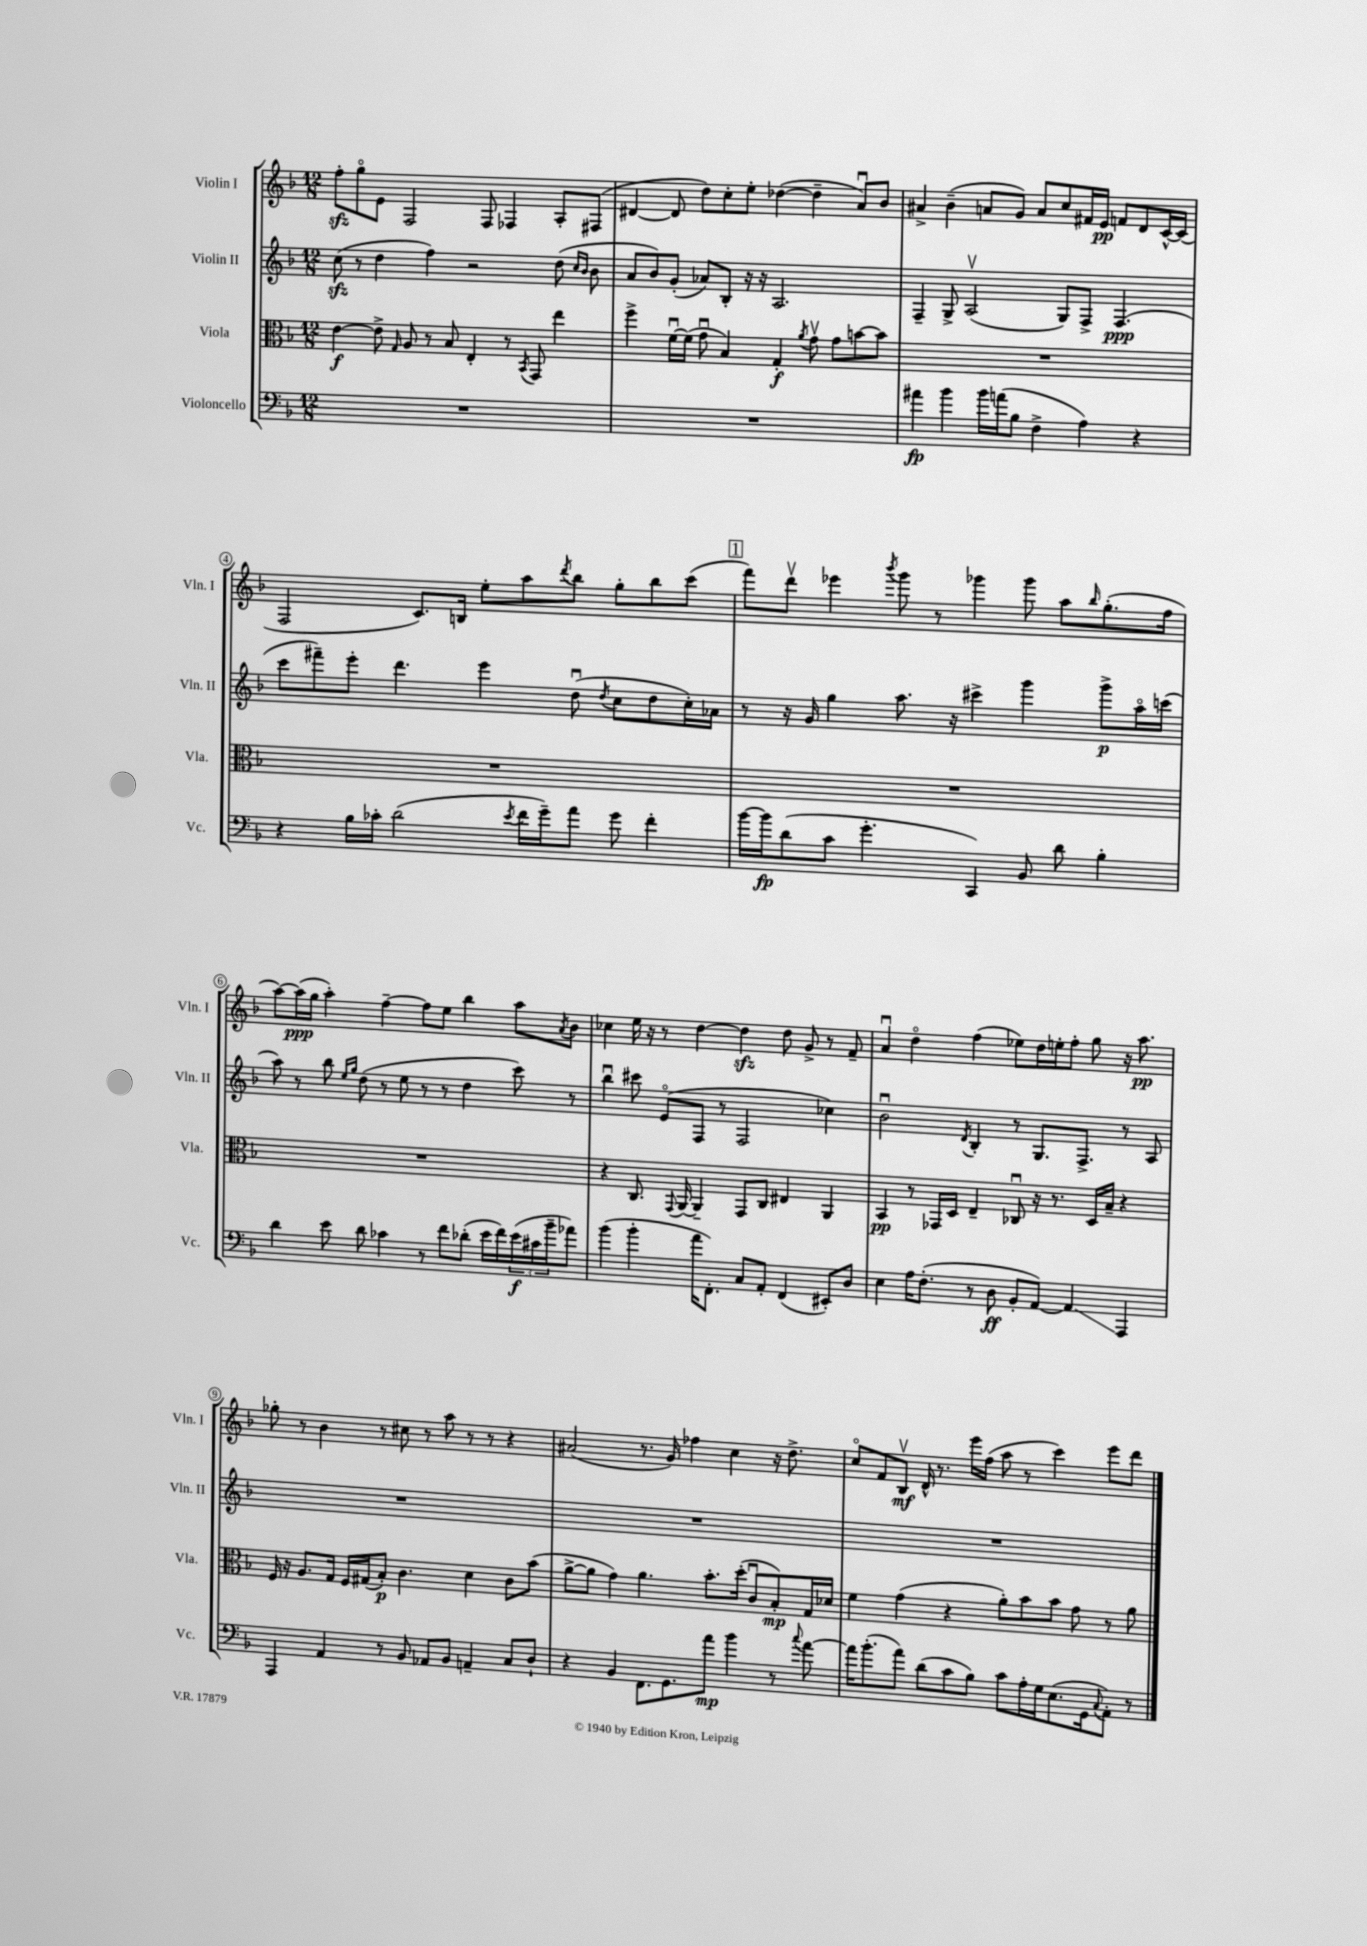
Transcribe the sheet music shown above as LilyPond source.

<<
\new StaffGroup <<
\new Staff = "s0" \with { instrumentName = "Violin I" shortInstrumentName = "Vln. I" } {
    \clef treble \key f \major \numericTimeSignature \time 12/8
    f''8-.\sfz g''8\flageolet e'8 f2 f8 fes4 a8-. fis8( |
    dis'4~ dis'8 d''8) c''8-. e''8-. des''4~( des''4-- a'8\downbow) bes'8 |
    ais'4-> bes'4--( a'8 g'8) a'8 c''8 fis'16 e'16\pp f'8 d'8 c'16~-^ c'16( |
    f2 c'8.) b16 e''8-. a''8 \acciaccatura { d'''8 } bes''8 g''8-. bes''8 c'''8( |
    \mark \markup { \box "1" } f'''8) d'''8\upbow ees'''4 \acciaccatura { bes'''8 } g'''8 r8 ges'''4 ges'''8 a''8 \grace { bes''16 } g''8.-.( f''16 |
    a''8~) a''16\ppp( g''16 a''4-.) f''4~-- f''8 e''8 bes''4 a''8 \acciaccatura { a'8 } bes'8 |
    ces''4 e''16 r16 r8 d''4~ d''4\sfz d''8 g'8-> r8 f'8-- |
    a'4\downbow d''4\flageolet f''4( ees''8) d''16 e''16-. f''8-. g''8 r16 a''8.\pp |
    ges''8-. r8 bes'4 r8 cis''8 r8 a''8 r8 r8 r4 |
    ais'2( r8. g'16) fes''4 c''4 r16 d''8.-> |
    c''8\flageolet f'8 bes8\upbow\mf d'16-^ r8. e'''16 f''16( a''8 r8 c'''4) e'''8 d'''8 \bar "|." |
}
\new Staff = "s1" \with { instrumentName = "Violin II" shortInstrumentName = "Vln. II" } {
    \clef treble \key f \major \numericTimeSignature \time 12/8
    c''8\sfz( r8 d''4 f''4) r2 d''8( \grace { c''16 bes'16 } bes'8 |
    a'8 bes'8) g'8-.( aes'8) bes8-. r16 r16 a2. |
    f4-- g8-> a2\upbow( g8) f8-> f4.\ppp( |
    c'''8 fis'''8--) e'''8-. d'''4. e'''4 d''8\downbow( \acciaccatura { d''8 } c''8 d''8 c''16-.) aes'16 |
    \mark \markup { \box "1" } r8 r16 g'16 g''4 a''8. r16 cis'''4-> g'''4 g'''8->\p a''16\flageolet c'''16( |
    a''8) r8 bes''8 \grace { e''16 g''16 } d''8( r8 e''8 r8 r8 d''4 c'''8) r8 |
    bes''4\downbow cis'''8 e'8\flageolet( f8 r8 f2 ces''4) |
    bes'2\downbow \acciaccatura { d'8 } bes4-. r8 g8. f8.-> r8 a8 |
    R1. |
    R1. |
    R1. \bar "|." |
}
\new Staff = "s2" \with { instrumentName = "Viola" shortInstrumentName = "Vla." } {
    \clef alto \key f \major \numericTimeSignature \time 12/8
    e'4~\f e'8-> \grace { g16 } a8 r8 bes8 e4-. r8 \acciaccatura { bes,8 } g,8 e''4 |
    f''4-> f'16~\downbow f'16( g'8\downbow bes4) g4-.\f \acciaccatura { a'8 } g'8\upbow g'8 b'8~ b'8 |
    R1. |
    R1. |
    \mark \markup { \box "1" } R1. |
    R1. |
    r4 c8. \appoggiatura { g,8 } a,16~ a,4-- g,8 c8 eis4 a,4 |
    bes,4\pp r8 ges,16 d16 e4-- ces8\downbow r16 r8. d16 bes16-- r4 |
    f16 r16 a8. g16 f16 gis16( bes8-.\p) c'4. d'4 c'8 bes'8( |
    a'8~-> a'8 g'4) a'4. bes'8.-. d''16-.( c'8\downbow bes8-.\mp) g16 des'16 |
    f'4 g'4( r4 a'8-.) bes'8 bes'8 g'8 r8 a'8 \bar "|." |
}
\new Staff = "s3" \with { instrumentName = "Violoncello" shortInstrumentName = "Vc." } {
    \clef bass \key f \major \numericTimeSignature \time 12/8
    R1. |
    R1. |
    ais'4\fp bes'4 bes'16 a'16( bes8 f4-> a4) r4 |
    r4 bes16 ces'16-. d'2( \acciaccatura { e'8 } f'16 g'16--) a'8 g'8 f'4-. |
    \mark \markup { \box "1" } bes'16~ bes'16\fp d'8( c'8 g'4.-. c,4) bes,8 d'8 bes4-. |
    d'4 e'8 d'8 ces'4 r8 f'8 des'8-.( e'16 f'16) \tuplet 3/2 { e'16\f( cis'16 bes'16-- } aes'8) |
    bes'4( bes'4-. a'16 f,8.-.) c8 a,8-. f,4( eis,8-.) d8 |
    e4 a16 f8.-.( r8 d8\ff bes,8-. a,8~) a,4\glissando a,,4 |
    a,,4 a,4 r8 bes,8 aes,8 bes,8 a,4-- c8 d8-! |
    r4 bes,4 f,8. g,8. a'8\mp bes'4 r8 \appoggiatura { c''8 } a'8~ |
    a'16 bes'8.-.( a'8) d'8( c'8 bes8) c'8 a16-. g16 e8.( g,16 \appoggiatura { c8 } a,8-.) r8 \bar "|." |
}
>>
>>
\layout { \context { \Score \override BarNumber.stencil = #(make-stencil-circler 0.1 0.3 ly:text-interface::print) } }
